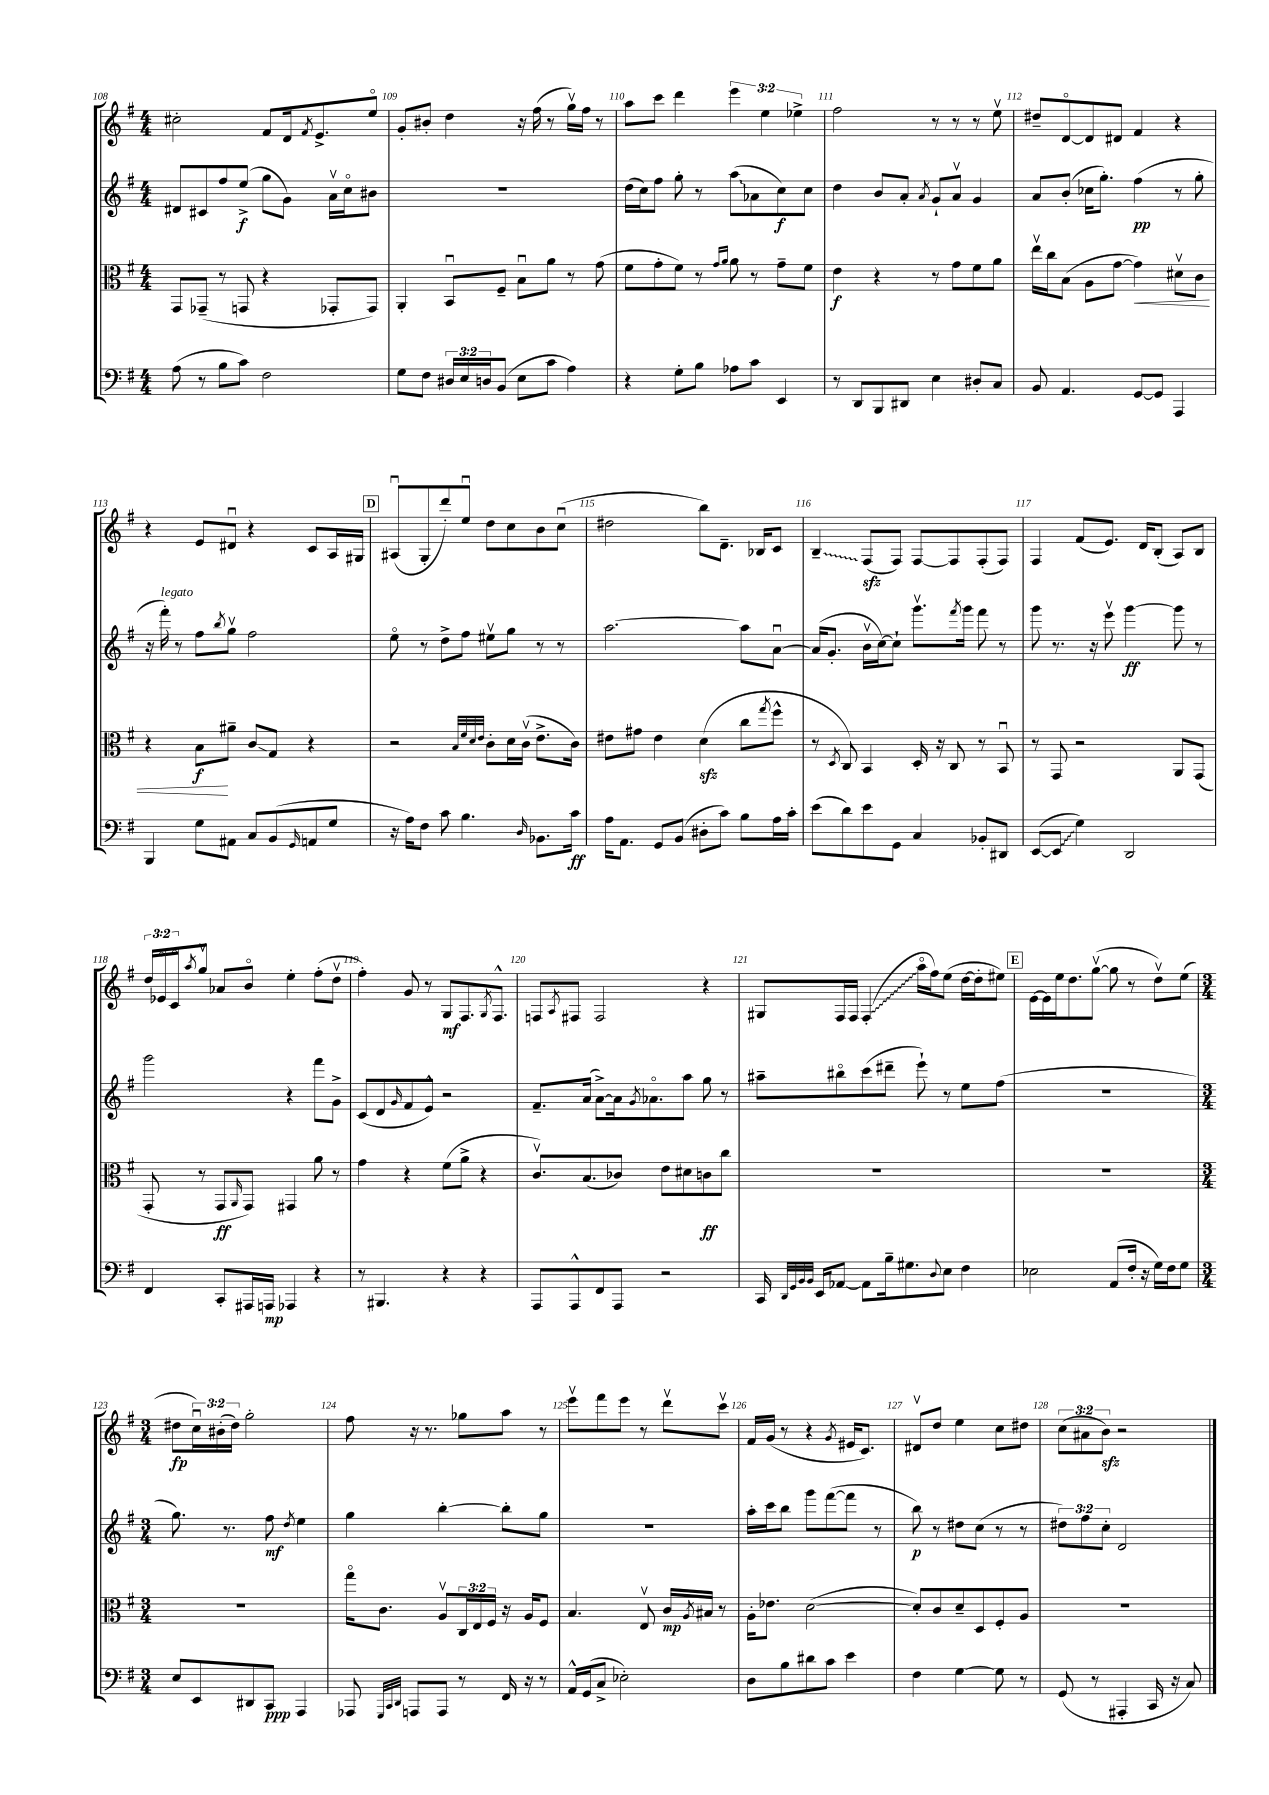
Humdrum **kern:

**kern	**kern	**kern	**kern
*staff4	*staff3	*staff2	*staff1
*clefF4	*clefC3	*clefG2	*clefG2
*k[f#]	*k[f#]	*k[f#]	*k[f#]
*M4/4	*M4/4	*M4/4	*M4/4
(8A	8GG	8d#	2cc#'
8r	(8GG-~	8c#	.
8B	8r	8ff#	.
8c)	8GG	(8ee^	.
2F#	4r	8gg	8f#
.	.	8g)	16d
.	.	.	8qf#
.	.	.	8.e^
.	8GG-'	16av	.
.	.	16cco	.
.	8GG-)	8b#	8eeo
=	=	=	=
8G	4AA'	1r	8g'
8F#	.	.	8b#'
24D#	8BBu	.	4dd
24E	.	.	.
24D	.	.	.
(8BB	8F#~	.	.
8E	8Bu	.	16r
.	.	.	(16ff#
8c	8a	.	8r
4A)	8r	.	16ggv)
.	.	.	16ff#
.	(8g	.	8r
=	=	=	=
4r	8f#	(16dd	8aa
.	.	16cc)	.
.	8g'	8ff#	8ccc
8G'	8f#)	8gg'	4ddd
8B	8r	8r	.
.	16qqg	.	.
.	16qqa	.	.
8A-	8a	(8aa	6eee
8c	8r	8a-	.
.	.	.	6ee
4EE	8g~	8cc)	.
.	.	.	6ee-^
.	8f#	8cc	.
=	=	=	=
8r	4e	4dd	2ff#
8DD	.	.	.
8BBB	4r	8b	.
8DD#	.	8a'	.
.	.	8qa	.
4E	8r	8g`	8r
.	8g	8av	8r
8D#'	8f#	4g	8r
8C	8a	.	8eev
=	=	=	=
8BB	16eev	8a	8dd#~
.	16cc	.	.
4.AA	(8B	(8b'	[8do
.	8A	16cc-	8d]
.	.	8.gg')	.
.	[8g	.	8d#
[8GG	4g])	(4ff#	4f#
8GG]	.	.	.
4AAA	8d#v	8r	4r
.	8c	8gg'	.
=	=	=	=
4BBB	4r	16r	4r
.	.	16fff#')	.
.	.	8r	.
8G	8B	8ff#	8e
.	.	8qbb	.
8AA#	8a#~	8ggv	8d#u
8C	8c	2ff#	4r
(8BB	8G	.	.
16qqGG	.	.	.
8AA	4r	.	8c
8G	.	.	16A
.	.	.	16G#
=	=	=	=
16r	2r	8eeo	(8A#u
16A)	.	.	.
8F#	.	8r	8G'
8c	.	8dd^	8ddd')
4.B	.	8ff#	8eeu
.	32qqB	.	.
.	32qqf#	.	.
.	32qqd	.	.
.	32qqe	.	.
.	8c'	8ee#v	8dd
.	16d	8gg	8cc
.	(16cv	.	.
16qqD	.	.	.
8.BB-	8.e^	8r	8b
.	.	8r	(8ccu
16c	16c)	.	.
=	=	=	=
16A	8e#	[2.aa	2dd#
8.AA	.	.	.
.	8g#	.	.
8GG	4e#	.	.
(8BB	.	.	.
8D#'	(4d	.	8bb)
8c)	.	.	8.d~
8B	8cc	8aa]	.
.	.	.	16B-
.	8qgg	.	.
16A	8ff#^^	[8au	8c
16c'	.	.	.
=	=	=	=
(8e	8r	(16a]	4B~
.	.	8.g'	.
.	8qD	.	.
8d)	8C)	.	.
8e	4BB	16bv	(8F#
.	.	[16cc)	.
8GG	.	8cc`]	8F#)
4C	16D'	8.gggv	[8F#
.	16r	.	.
.	8C	.	8F#]
.	.	8qfff#	.
.	.	16ggg	.
8BB-'	8r	8fff#	(8F#'
8DD#	8BBu	8r	8F#)
=	=	=	=
([8EE	8r	8ggg	4F#
8EE]	8GG	8.r	.
4G)	2r	.	(8f#
.	.	16r	.
.	.	8eeev	8.e)
2DD	.	[4ggg	.
.	.	.	16d
.	.	.	(8B'
.	8AA	8ggg]	8A)
.	(8GG	8r	8B
=	=	=	=
4FF#	8GG'	2ggg	24dd
.	.	.	24e-o
.	.	.	24co
.	.	.	8qaa
.	8r	.	8ggv
8CC'	8GG	.	8a-
.	16qqAA	.	.
16AAA#	8GG)	.	8bo
16AAA	.	.	.
4AAA-	4GG#	4r	4ee'
4r	8a	8fff#	(8ff#'
.	8r	8g^	8ddv
=	=	=	=
8r	4g	(8c	4ff#')
4.BBB#	.	8d	.
.	.	16qqg	.
.	4r	8f#	8g
.	.	8e^^)	8r
4r	(8f#	2r	8G
.	8a^	.	8.F#
4r	4r	.	.
.	.	.	8qG
.	.	.	8.F#^^
=	=	=	=
8AAA	8.cv)	8.f#~	8F
.	.	.	8qA
8AAA^^	.	.	8F#
.	(8.B	(16a	.
8FF#	.	[8a^)	2F#
8AAA	8c-)	16a]	.
.	.	8qg	.
.	.	8.a-o	.
2r	8e	.	.
.	8d#	8aa	.
.	8c	8gg	4r
.	8cc	8r	.
=	=	=	=
16CC	1r	8aa#~	8G#
32qqDD	.	.	.
32qqGG	.	.	.
32qqBB	.	.	.
32qqBB	.	.	.
16EE	.	.	.
[8AA-	.	8bb#o	16F#
.	.	.	16F#
8AA-]	.	(8ccc	(4F#'
16B~	.	8ddd#~	.
8.G#	.	.	.
.	.	8eee`)	16aao
.	.	.	16ff#)
8qqD	.	.	.
8E	.	8r	(8ee
4F#	.	8ee	[16dd
.	.	.	16dd']
.	.	(8ff#	8ee#)
=	=	=	=
2E-	1r	1r	[16e
.	.	.	16e]
.	.	.	16ee
.	.	.	8.dd
.	.	.	([8ggv
(8AA	.	.	8gg]
16F#'	.	.	8r
16r	.	.	.
16G)	.	.	8ddv)
16F#	.	.	.
8G	.	.	(8ee
=	=	=	=
*M3/4	*M3/4	*M3/4	*M3/4
8E	2.r	8.gg)	8dd#
8EE	.	.	24ccu)
.	.	.	(24b#'
.	.	8.r	.
.	.	.	24dd#)
8DD#	.	.	2gg'
8CC	.	8ff#	.
.	.	8qdd	.
4AAA	.	4ee	.
=	=	=	=
8AAA-	16ggo	4gg	8ff#
.	8.c	.	.
32qqGGG	.	.	.
32qqCC	.	.	.
32qqDD	.	.	.
8AAA	.	.	16r
.	.	.	8.r
8AAA	8Av	[4bb'	.
8r	24C	.	8gg-
.	24E	.	.
.	24F#	.	.
16FF#	16r	8bb']	8aa
16r	16A	.	.
8r	8F#	8gg	8r
=	=	=	=
16AA^^	4.B	2.r	8eeev
(16GG	.	.	.
8C^	.	.	8fff#
2E-')	.	.	8eee
.	8Ev	.	8r
.	16c	.	8dddv
.	8qA	.	.
.	16B#	.	.
.	8r	.	8cccv
=	=	=	=
8D	16A'	16aa'	16f#
.	8.e-	16ccc	(16g
8B	.	8bb	8r
8d#	([2d	8ggg	4r
8c	.	([8fff#	.
.	.	.	8qg
4e	.	8fff#]	16e#
.	.	.	8.c)
.	.	8r	.
=	=	=	=
4F#	8d'])	8bb)	8d#v
.	8c	8r	8dd
[4G	8d~	8dd#	4ee
.	8D	(8cc	.
8G]	8F#'	8r	8cc
8r	8A	8r	8dd#
=	=	=	=
(8GG	2.r	12dd#)	(12cc
.	.	12ff#	12a#
8r	.	.	.
.	.	12cc'	12b)
4AAA#'	.	2d	2r
16CC	.	.	.
16r	.	.	.
8C)	.	.	.
==	==	==	==
*-	*-	*-	*-
